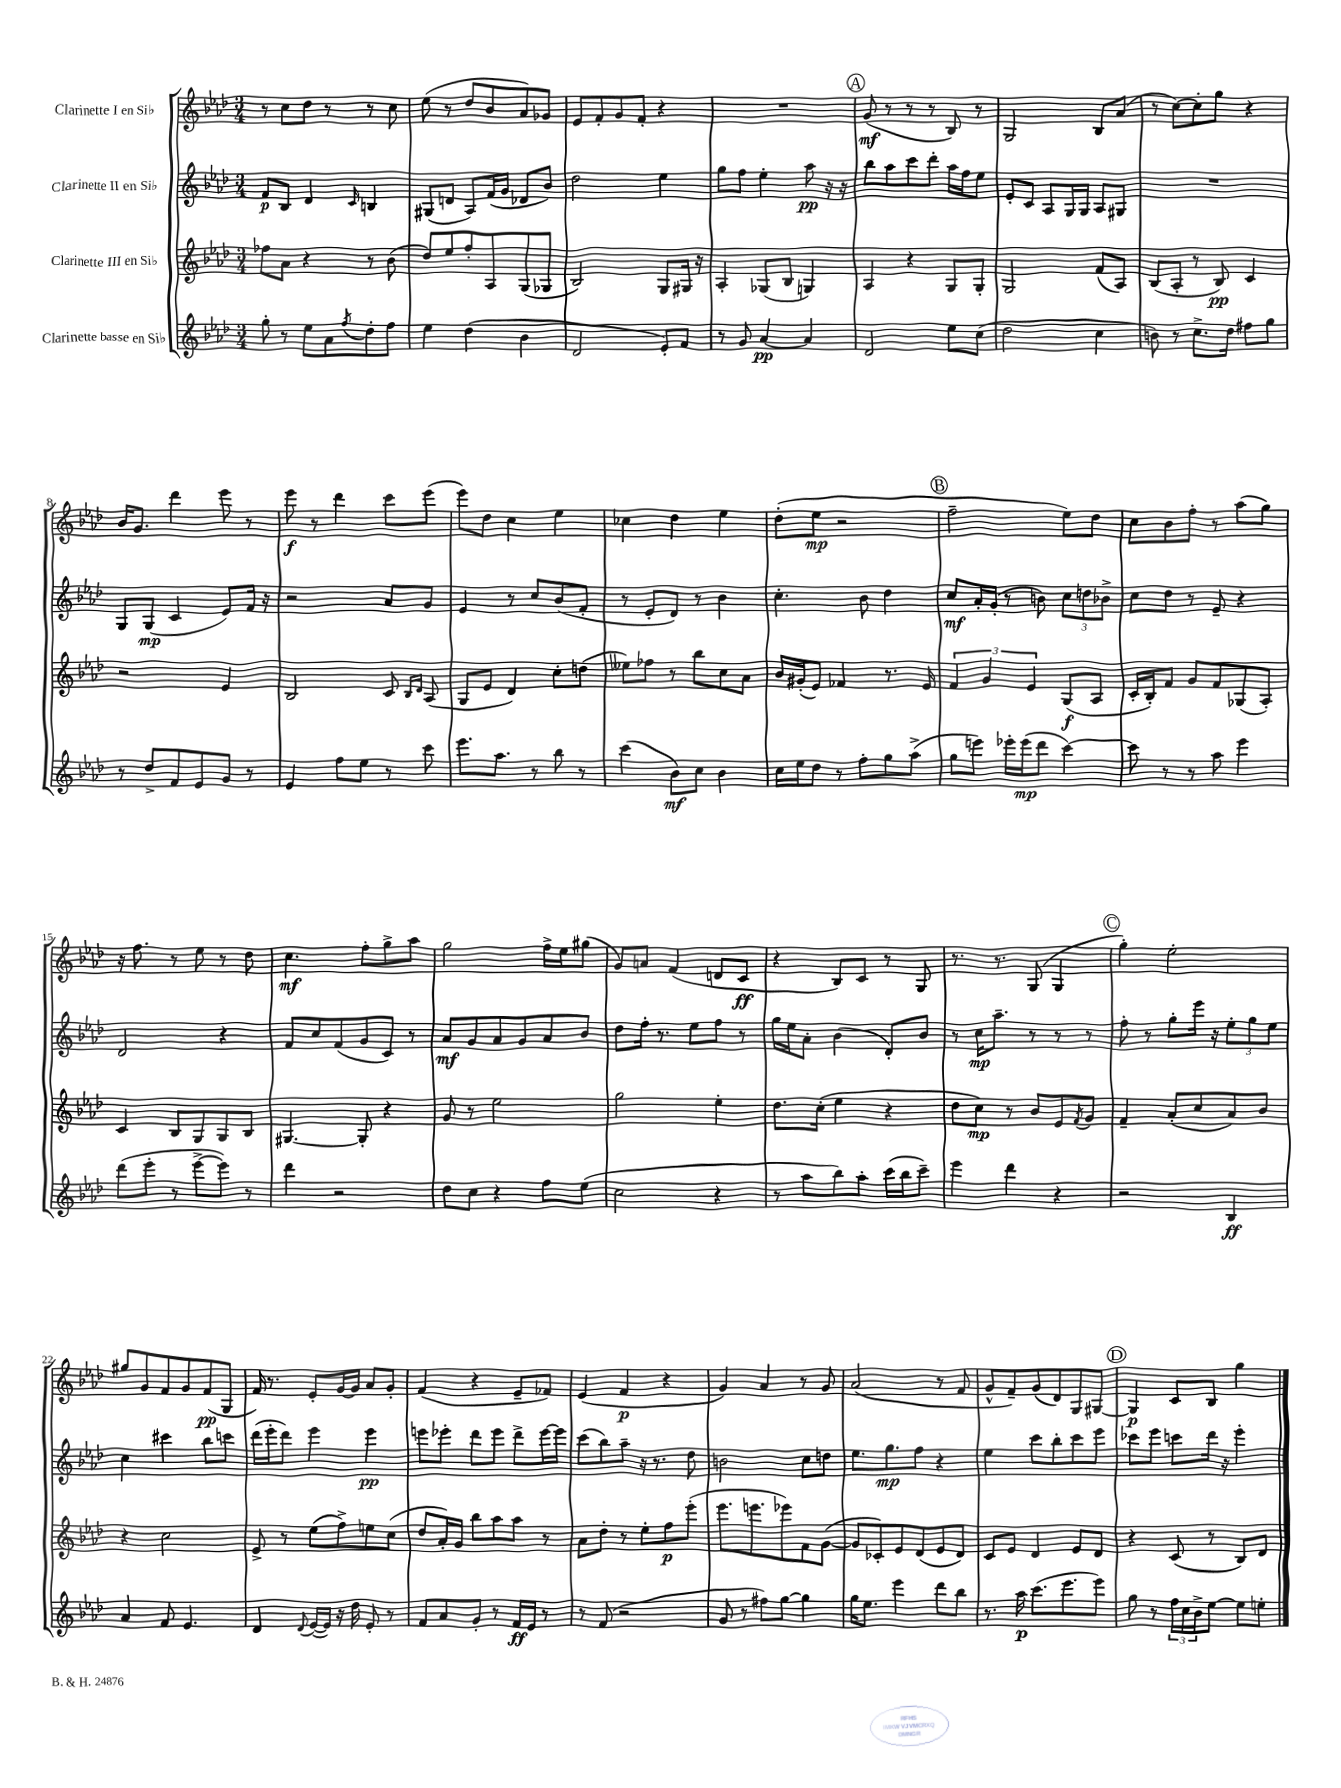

**kern	**dynam	**kern	**dynam	**kern	**dynam	**kern	**dynam
*part4	*part4	*part3	*part3	*part2	*part2	*part1	*part1
*staff4	*staff4	*staff3	*staff3	*staff2	*staff2	*staff1	*staff1
*I"Clarinette basse en Si♭	*	*I"Clarinette III en Si♭	*	*I"Clarinette II en Si♭	*	*I"Clarinette I en Si♭	*
*clefG2	*	*clefG2	*	*clefG2	*	*clefG2	*
*k[b-e-a-d-]	*	*k[b-e-a-d-]	*	*k[b-e-a-d-]	*	*k[b-e-a-d-]	*
*M3/4	*	*M3/4	*	*M3/4	*	*M3/4	*
=1	=1	=1	=1	=1	=1	=1	=1
8gg'\	.	8ff-X\L	.	8f/L	p	8r	.
8r	.	8a-\J	.	8B-/J	.	8cc\L	.
8ee-\L	.	4r	.	4d-/	.	8dd-\J	.
8a-\	.	.	.	.	.	8r	.
8qff/	.	.	.	16qqc/	.	.	.
8dd-'\	.	8r	.	4Bn/	.	8r	.
8ff\J	.	(8b-\	.	.	.	8cc\	.
=2	=2	=2	=2	=2	=2	=2	=2
4ee-\	.	8dd-/L)	.	(8G#X/L	.	(8ee-\	.
.	.	8ee-/	.	8dn/J	.	8r	.
(4dd-\	.	8ff'/	.	8A-/L)	.	8dd-/L	.
.	.	8A-/	.	(16f/L	.	8b-/	.
.	.	.	.	16g/JJ	.	.	.
4b-\	.	(8G/	.	8d-X/L	.	8a-/)	.
.	.	8G-X/J	.	8b-/J)	.	8g-X/J	.
=3	=3	=3	=3	=3	=3	=3	=3
2d-/	.	2B-/)	.	2dd-\	.	8e-/L	.
.	.	.	.	.	.	8f'/	.
.	.	.	.	.	.	8g/	.
.	.	.	.	.	.	8f'/J	.
8e-'/L)	.	8G/L	.	4ee-\	.	4r	.
8f/J	.	16G#X/Jk	.	.	.	.	.
.	.	16r	.	.	.	.	.
=4	=4	=4	=4	=4	=4	=4	=4
8r	.	4A-'/	.	8gg\L	.	2.r	.
8g/	.	.	.	8ff\J	.	.	.
[4a-/	pp	(8G-X/L	.	4ee-'\	.	.	.
.	.	8B-/J	.	.	.	.	.
4a-/]	.	4Gn/)	.	8aa-\	pp	.	.
.	.	.	.	16r	.	.	.
.	.	.	.	16r	.	.	.
!!LO:REH:place=s1:t=A
=5	=5	=5	=5	=5	=5	=5	=5
2d-/	.	4A-/	.	8bb-\L	.	(8g/	mf
.	.	.	.	8aa-\	.	8r	.
.	.	4r	.	8ccc\	.	8r	.
.	.	.	.	8ddd-'\J	.	8r	.
8ee-\L	.	8G/L	.	16aa-\LL	.	8B-/)	.
.	.	.	.	16ff\J	.	.	.
(8cc\J	.	8G'/J	.	8ee-\J	.	8r	.
=6	=6	=6	=6	=6	=6	=6	=6
2dd-\	.	2G/	.	8e-'/L	.	2G/	.
.	.	.	.	8c/J	.	.	.
.	.	.	.	8A-/L	.	.	.
.	.	.	.	16G/L	.	.	.
.	.	.	.	16G/JJ	.	.	.
4cc\	.	(8f/L	.	8A-/L	.	8B-/L	.
.	.	8A-/J)	.	8G#X/J	.	(8a-/J	.
=7	=7	=7	=7	=7	=7	=7	=7
8bn\)	.	(8B-/L	.	2.r	.	8r	.
8r	.	8A-'/J	.	.	.	[8cc\L)	.
8.cc^\L	.	8r	.	.	.	8cc'\]	.
.	.	8B-/)	pp	.	.	8gg\J	.
16dd-\Jk	.	.	.	.	.	.	.
8ff#X\L	.	4c/	.	.	.	4r	.
8gg\J	.	.	.	.	.	.	.
!!LO:LB:g=z
=8	=8	=8	=8	=8	=8	=8	=8
8r	.	2r	.	8G/L	.	16b-/KL	.
.	.	.	.	.	.	8.g/J	.
8dd-^/L	.	.	.	(8G/J	mp	.	.
8f/	.	.	.	4c/	.	4ddd-\	.
8e-/	.	.	.	.	.	.	.
8g/J	.	4e-/	.	8e-/L)	.	8eee-\	.
8r	.	.	.	16f/Jk	.	8r	.
.	.	.	.	16r	.	.	.
=9	=9	=9	=9	=9	=9	=9	=9
4e-/	.	2B-/	.	2r	.	8eee-\	f
.	.	.	.	.	.	8r	.
8ff\L	.	.	.	.	.	4ddd-\	.
8ee-\J	.	.	.	.	.	.	.
8r	.	8c/	.	8a-/L	.	8ccc\L	.
.	.	16qqB-/LL	.	.	.	.	.
.	.	16qqd-/JJ	.	.	.	.	.
8ccc\	.	(8A-/	.	8g/J	.	(8eee-\J	.
=10	=10	=10	=10	=10	=10	=10	=10
8.eee-\L	.	8G/L	.	4e-/	.	8eee-\L)	.
.	.	8e-/J	.	.	.	8dd-\J	.
8.aa-\J	.	.	.	.	.	.	.
.	.	4d-/)	.	8r	.	4cc\	.
8r	.	.	.	8cc/L	.	.	.
8bb-\	.	8cc'\L	.	(8b-/	.	4ee-\	.
8r	.	(8ddn\J	.	8f'/J	.	.	.
=11	=11	=11	=11	=11	=11	=11	=11
(4ccc\	.	8ee--X\L)	.	8r	.	4cc-X\	.
.	.	8ff-X\J	.	8e-'/L	.	.	.
8b-\L)	mf	8r	.	8d-/J)	.	4dd-\	.
8cc\J	.	8bb-\L	.	8r	.	.	.
4b-\	.	8cc\	.	4b-\	.	4ee-\	.
.	.	8a-\J	.	.	.	.	.
=12	=12	=12	=12	=12	=12	=12	=12
16cc\LL	.	16b-/LL	.	4.cc'\	.	(8dd-'\L	.
16ee-\J	.	(16g#X'/J	.	.	.	.	.
8dd-\J	.	8e-/J)	.	.	.	8ee-\J	mp
8r	.	4f-X/	.	.	.	2r	.
8ff'\L	.	.	.	8b-\	.	.	.
8gg\	.	8.r	.	4dd-\	.	.	.
(8aa-^\J	.	.	.	.	.	.	.
.	.	16e-/	.	.	.	.	.
!!LO:REH:place=s1:t=B
=13	=13	=13	=13	=13	=13	=13	=13
8gg\L	.	6f/	.	8cc/L	mf	2ff~\	.
8eeen\J)	.	.	.	16a-'/L	.	.	.
.	.	6g/	.	.	.	.	.
.	.	.	.	(16g'/JJ	.	.	.
16eee-X'\LL	.	.	.	8r	.	.	.
(16eee-\J	mp	.	.	.	.	.	.
.	.	6e-/	.	.	.	.	.
8ddd-\J	.	.	.	8bn\)	.	.	.
[4ccc\)	.	(8G/L	f	12cc\L	.	8ee-\L)	.
.	.	.	.	12ddn\	.	.	.
.	.	8A-/J	.	.	.	8dd-\J	.
.	.	.	.	12b-X^\J	.	.	.
=14	=14	=14	=14	=14	=14	=14	=14
8ccc\]	.	16c'/LL	.	8cc\L	.	8cc\L	.
.	.	16B-'/J)	.	.	.	.	.
8r	.	8f/J	.	8dd-\J	.	8b-\	.
8r	.	8g/L	.	8r	.	8ff'\J	.
8aa-\	.	8f/	.	8e-~/	.	8r	.
4eee-\	.	(8G-X/	.	4r	.	(8aa-\L	.
.	.	8A-'/J)	.	.	.	8gg\J)	.
!!LO:LB:g=z
=15	=15	=15	=15	=15	=15	=15	=15
(8ddd-\L	.	4c/	.	2d-/	.	16r	.
.	.	.	.	.	.	8.ff\	.
8eee-'\J	.	.	.	.	.	.	.
8r	.	8B-/L	.	.	.	8r	.
[8eee-^\L	.	8G/	.	.	.	8ee-\	.
8eee-\J])	.	8G/	.	4r	.	8r	.
8r	.	8B-/J	.	.	.	8dd-\	.
=16	=16	=16	=16	=16	=16	=16	=16
4ddd-\	.	[4.G#X/	.	8f/L	.	4.cc\	mf
.	.	.	.	8cc/	.	.	.
2r	.	.	.	(8f/	.	.	.
.	.	8G#'/]	.	8g/	.	8ff'\L	.
.	.	4r	.	8c/J)	.	8gg^\	.
.	.	.	.	8r	.	8aa-\J	.
=17	=17	=17	=17	=17	=17	=17	=17
8dd-\L	.	8g/	.	8a-/L	mf	2gg\	.
8cc\J	.	8r	.	8g/	.	.	.
4r	.	2ee-\	.	8a-/	.	.	.
.	.	.	.	8g/	.	.	.
8ff\L	.	.	.	8a-/	.	16ff^\LL	.
.	.	.	.	.	.	16ee-\J	.
(8ee-\J	.	.	.	8b-/J	.	(8gg#X\J	.
=18	=18	=18	=18	=18	=18	=18	=18
2cc\	.	2gg\	.	8dd-\L	.	8g/L)	.
.	.	.	.	16ff'\Jk	.	8an/J	.
.	.	.	.	8.r	.	.	.
.	.	.	.	.	.	(4f/	.
.	.	.	.	8ee-\L	.	.	.
4r	.	4ee-'\	.	8ff\J	.	8dn/L	.
.	.	.	.	8r	.	8c/J	ff
=19	=19	=19	=19	=19	=19	=19	=19
8r	.	8.dd-\L	.	16gg\LL	.	4r	.
.	.	.	.	16ee-\J	.	.	.
8aa-\L	.	.	.	8a-'\J	.	.	.
.	.	(16cc'\Jk	.	.	.	.	.
8bb-\)	.	4ee-\	.	(4b-\	.	8B-/L)	.
8aa-'\J	.	.	.	.	.	8c/J	.
(16ccc\LL	.	4r	.	8d-'/L)	.	8r	.
16bb-\J	.	.	.	.	.	.	.
8ccc~\J)	.	.	.	8b-/J	.	8G/	.
=20	=20	=20	=20	=20	=20	=20	=20
4eee-\	.	8dd-\L	.	8r	.	8.r	.
.	.	8cc\J)	mp	16cc\KL	mp	.	.
.	.	.	.	8.aa-~\J	.	8.r	.
4ddd-\	.	8r	.	.	.	.	.
.	.	8b-/L	.	8r	.	(8G/	.
4r	.	8e-/	.	8r	.	4G/	.
.	.	8qf/	.	.	.	.	.
.	.	8g/J	.	8r	.	.	.
!!LO:REH:place=s1:t=C
=21	=21	=21	=21	=21	=21	=21	=21
2r	.	4f~/	.	8ff'\	.	4gg'\)	.
.	.	.	.	8r	.	.	.
.	.	(8a-'/L	.	8gg'\L	.	2ee-'\	.
.	.	8cc/	.	16eee-\Jk	.	.	.
.	.	.	.	16r	.	.	.
4B-/	ff	8a-/)	.	12ee-'\L	.	.	.
.	.	.	.	12gg\	.	.	.
.	.	8b-/J	.	.	.	.	.
.	.	.	.	12ee-\J	.	.	.
!!LO:LB:g=z
=22	=22	=22	=22	=22	=22	=22	=22
4a-/	.	4r	.	4cc\	.	8gg#X/L	.
.	.	.	.	.	.	8g/	.
8f/	.	2cc\	.	4ccc#X\	.	8f/	.
4.e-/	.	.	.	.	.	8g/	.
.	.	.	.	8bb-\L	.	(8f/	pp
.	.	.	.	8cccn\J	.	8G/J	.
=23	=23	=23	=23	=23	=23	=23	=23
4d-/	.	8e-^/	.	(16ddd-\LL	.	16f/)	.
.	.	.	.	16eee-'\J	.	8.r	.
.	.	8r	.	8ddd-\J)	.	.	.
8qqd-/	.	.	.	.	.	.	.
([16e-/LL	.	(8ee-\L	.	4eee-\	.	8e-'/L	.
16e-/JJ])	.	.	.	.	.	.	.
16r	.	8ff^\)	.	.	.	[16g/L	.
16dd-\	.	.	.	.	.	16g/JJ]	.
8e-'/	.	8een\	.	4eee-\	pp	8a-/L	.
8r	.	(8cc\J	.	.	.	8g'/J	.
=24	=24	=24	=24	=24	=24	=24	=24
8f/L	.	8dd-/L	.	8eeen\L	.	(4f/	.
8a-/	.	16a-'/L)	.	8eee-X'\J	.	.	.
.	.	16g/JJ	.	.	.	.	.
8g'/J	.	8bb-\L	.	8ddd-\L	.	4r	.
8r	.	8aa-\	.	8eee-\J	.	.	.
16f/LL	ff	8aa-\J	.	8ddd-^\L	.	8e-~/L	.
16e-/JJ	.	.	.	.	.	.	.
8r	.	8r	.	[16eee-\L	.	8f-X/J)	.
.	.	.	.	16eee-\JJ]	.	.	.
=25	=25	=25	=25	=25	=25	=25	=25
8r	.	8a-\L	.	(8ccc\L	.	(4e-/	.
(8f/	.	8dd-'\J	.	8bb-\)	.	.	.
2r	.	8r	.	8aa-~\J	.	4f/	p
.	.	8ee-'\L	.	16r	.	.	.
.	.	.	.	8.r	.	.	.
.	.	8ff\	p	.	.	4r	.
.	.	(8eee-'\J	.	8dd-\	.	.	.
=26	=26	=26	=26	=26	=26	=26	=26
8g/	.	8.eee-\L	.	2bn\	.	4g/)	.
8r	.	.	.	.	.	.	.
.	.	8.eeen\	.	.	.	.	.
8ff#X\L)	.	.	.	.	.	4a-/	.
[8gg\J	.	8eee-X\)	.	.	.	.	.
4gg\]	.	8f\	.	8cc\L	.	8r	.
.	.	([8g\J	.	8ddn\J	.	8g/	.
=27	=27	=27	=27	=27	=27	=27	=27
16gg\KL	.	8g/L]	.	8.ee-\L	.	(2a-/	.
8.ee-\J	.	.	.	.	.	.	.
.	.	8c-X'/)	.	.	.	.	.
.	.	.	.	8.gg\	mp	.	.
4eee-\	.	8e-/	.	.	.	.	.
.	.	(8d-/	.	8ff\J	.	.	.
8ddd-\L	.	8e-/	.	4r	.	8r	.
8bb-\J	.	8d-/J)	.	.	.	8f/	.
=28	=28	=28	=28	=28	=28	=28	=28
8.r	.	8c/L	.	4ee-\	.	8g^^/L	.
.	.	8e-/J	.	.	.	8f~/)	.
16aa-\	p	.	.	.	.	.	.
(8.ccc\L	.	4d-/	.	8ccc\L	.	(8g/	.
.	.	.	.	8bb-'\	.	8d-/)	.
8.eee-\	.	.	.	.	.	.	.
.	.	8e-/L	.	8ccc\	.	8G/	.
8eee-\J)	.	8d-/J	.	8eee-\J	.	[8G#X/J	.
!!LO:REH:place=s1:t=D
=29	=29	=29	=29	=29	=29	=29	=29
8gg\	.	4r	.	8ccc-X\L	.	4G#/]	p
8r	.	.	.	8eee-\J	.	.	.
24ff\LL	.	(8c/	.	8cccn\L	.	8c/L	.
24cc\	.	.	.	.	.	.	.
24b-^\J	.	.	.	.	.	.	.
[8ee-\J	.	8r	.	16ddd-\Jk	.	8B-/J	.
.	.	.	.	16r	.	.	.
8ee-\L]	.	8B-/L)	.	4eee-'\	.	4gg\	.
8een'\J	.	8d-/J	.	.	.	.	.
==	==	==	==	==	==	==	==
*-	*-	*-	*-	*-	*-	*-	*-
